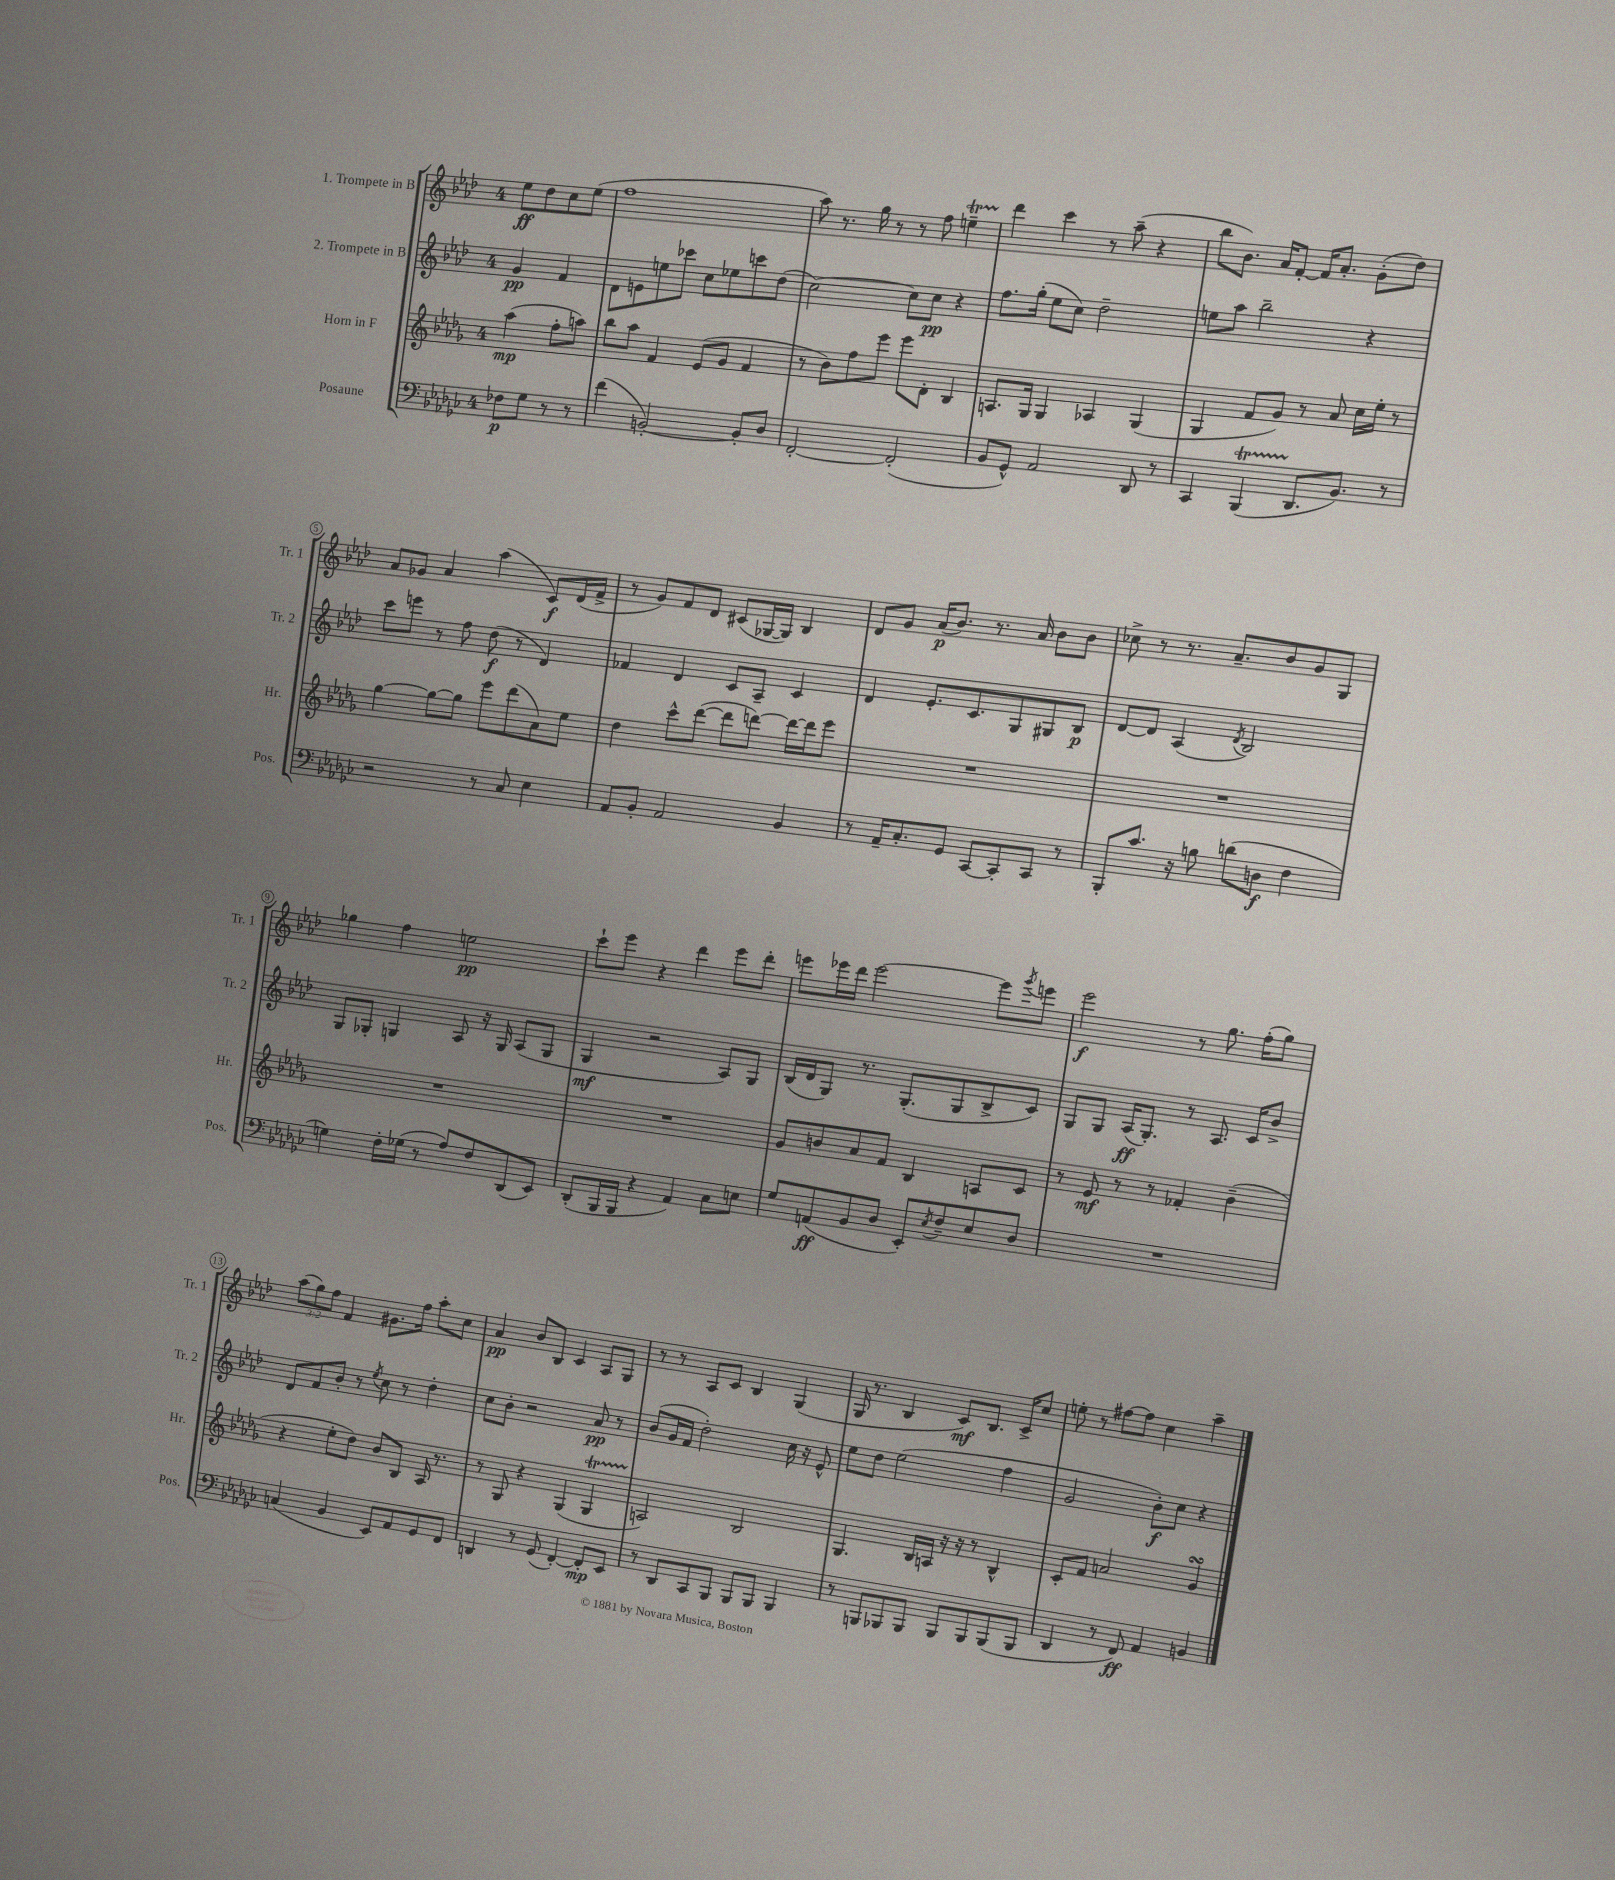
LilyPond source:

<<
\new StaffGroup <<
\new Staff = "s0" \with { instrumentName = "1. Trompete in B" shortInstrumentName = "Tr. 1" } {
    \clef treble \key aes \major \once \override Staff.TimeSignature.style = #'single-digit \time 4/4 \override Staff.TupletNumber.text = #tuplet-number::calc-fraction-text \partial 2
    ees''8\ff des''8 c''8 ees''8( |
    f''1 |
    aes''8) r8. g''16 r8 r8 f''8 e''4--\startTrillSpan |
    des'''4\stopTrillSpan c'''4 r8 aes''8--( r4 |
    bes''8 bes'8.) aes'16 f'8~-. f'16 aes'8.-. g'8-.( des''8) |
    aes'8 ges'8 aes'4 aes''4( c'8\f) des'16( f'16-> |
    r8 g'8) f'8 des'8 cis'8( ges16~ ges16) bes4 |
    des'8 g'8 aes'16\p( bes'8.) r8. aes'16 bes'8 bes'8 |
    ces''8-> r8 r8. aes'8.-- bes'8 g'8 g8 |
    ges''4 f''4 e''2\pp |
    c'''8-! ees'''8 r4 des'''4 ees'''8 des'''8-. |
    e'''8 ees'''16 des'''16 ees'''2~ ees'''8 \acciaccatura { g'''8 } e'''8 |
    ees'''2\f r8 g''8. f''16-.( g''8) |
    \tuplet 3/2 { aes''8( g''8) f''8 } f'4 gis'8. f''16 aes''8-. c''8 |
    aes'4\pp bes'8 bes8 c'4 aes8 g8 |
    r8 r8 aes8 c'8 bes4 g4( |
    g16 r8. bes4 c'8\mf) bes8. c'16-> c''8 |
    e''8-. r8 fis''8~ fis''8 c''4 aes''4-- \bar "|." |
}
\new Staff = "s1" \with { instrumentName = "2. Trompete in B" shortInstrumentName = "Tr. 2" } {
    \clef treble \key aes \major \once \override Staff.TimeSignature.style = #'single-digit \time 4/4 \partial 2
    g'4\pp f'4 |
    des'8 e'8 e''8 ces'''8 c''8 ees''8 c'''8 des''8( |
    c''2~) c''8 c''8\pp r4 |
    f''8. g''16-.( ees''8 c''8) des''2-- |
    e''8 aes''8 bes''2-- r4 |
    c'''8 e'''8 r8 f''8 des''8\f( r8 des'4) |
    fes'4 des'4 c'8 aes8-- c'4 |
    des'4 ees'8.-. c'8. g8 gis8 bes8\p |
    des'8~ des'8 aes4( \acciaccatura { des'8 } bes2) |
    g8 ges8-. g4 aes8 r16 g16 aes8( g8 |
    g4\mf r2 aes8) g8 |
    bes16( des'16 g8) r8. g8.-.( g8 bes8-> c'8) |
    g8 g8 aes16\ff( g8.-.) r8 aes8. c'16 bes'8-> |
    des'8 f'8 bes'8-. r8 \acciaccatura { ees''8 } c''8 r8 des''4-. |
    c''8 bes'8-. r2 aes'8\pp r8 |
    bes'8( g'16 f'16 des''2-.) c''16 r16 ees'8-^ |
    ees''8 des''8 ees''2( f''4 |
    g'2 bes'8-.\f) c''8 r4 \bar "|." |
}
\new Staff = "s2" \with { instrumentName = "Horn in F" shortInstrumentName = "Hr." } {
    \clef treble \key des \major \once \override Staff.TimeSignature.style = #'single-digit \time 4/4 \partial 2
    aes''4\mp( f''8-. a''8) |
    bes''8 aes''8 f'4 ees'8( ges'8 f'4 |
    r8 bes'8) f''8 ees'''8 ees'''8 des'8-. bes4 |
    a8. ges16 ges4 aes4 ges4( |
    ges4 f'8 ges'8) r8 aes'8 c''16 ees''16-. r8 |
    ges''4~ ges''8~ ges''8 ees'''8 des'''8( aes'8) ees''8 |
    des''4 c'''8-^ des'''8~( des'''8 d'''8~) d'''16~ d'''16 ees'''8 |
    R1 |
    R1 |
    R1 |
    R1 |
    ges'8 b'8 aes'8 f'8 bes4 a8 c'8 |
    r8 ees'8\mf r8 r8 fes'4-. bes'4--( |
    r4 ees''8-. des''8) bes'8 bes8 aes16 r8. |
    r8 ges8 r4 ges4( ges4\startTrillSpan |
    a2\stopTrillSpan) bes2 |
    ges4. bes16 a16 r16 r16 r8 bes4-^ |
    c'8-. f'8 a'2 ges'4\turn \bar "|." |
}
\new Staff = "s3" \with { instrumentName = "Posaune" shortInstrumentName = "Pos." } {
    \clef bass \key ges \major \once \override Staff.TimeSignature.style = #'single-digit \time 4/4 \partial 2
    fes8\p ges8 r8 r8 |
    f'4( b,2~-.) b,8-. des8 |
    f,2~-. f,2-.( |
    bes,8 ges,8-^) aes,2 des,8 r8 |
    ces,4 bes,,4\startTrillSpan( des,8.\stopTrillSpan bes,8.) r8 |
    r2 r8 ces8 ees4 |
    aes,8 bes,8-. aes,2 bes,4 |
    r8 aes,16-- ces8.-. ges,8 ces,8~ ces,8-. ces,8 r8 |
    bes,,8-. ces'8. r16 b8 d'8( d8\f f4 |
    g4) f16-. ges16( r8 aes8) f8 des,8( ees,8) |
    des,8-.( bes,,16 bes,,16 r4 aes,4) ces8 e8 |
    ges8 a,8\ff( bes,8 des8 ees,8-.) \acciaccatura { ees8 } f8-- ees8 des8 |
    R1 |
    c4( bes,4 ees,8) aes,8 ges,8 f,8 |
    d,4 r8 ges,8( f,4~-.) f,8-.\mp ees,8 |
    r8 des,8 ces,8 bes,,8 bes,,8 bes,,8 bes,,4 |
    r8 b,,8 bes,,8 bes,,8 bes,,8 bes,,8 bes,,8( bes,,8 |
    des,4 r8 f,8\ff) aes,4 b,4 \bar "|." |
}
>>
>>
\layout { \context { \Score \override BarNumber.stencil = #(make-stencil-circler 0.1 0.3 ly:text-interface::print) } }
